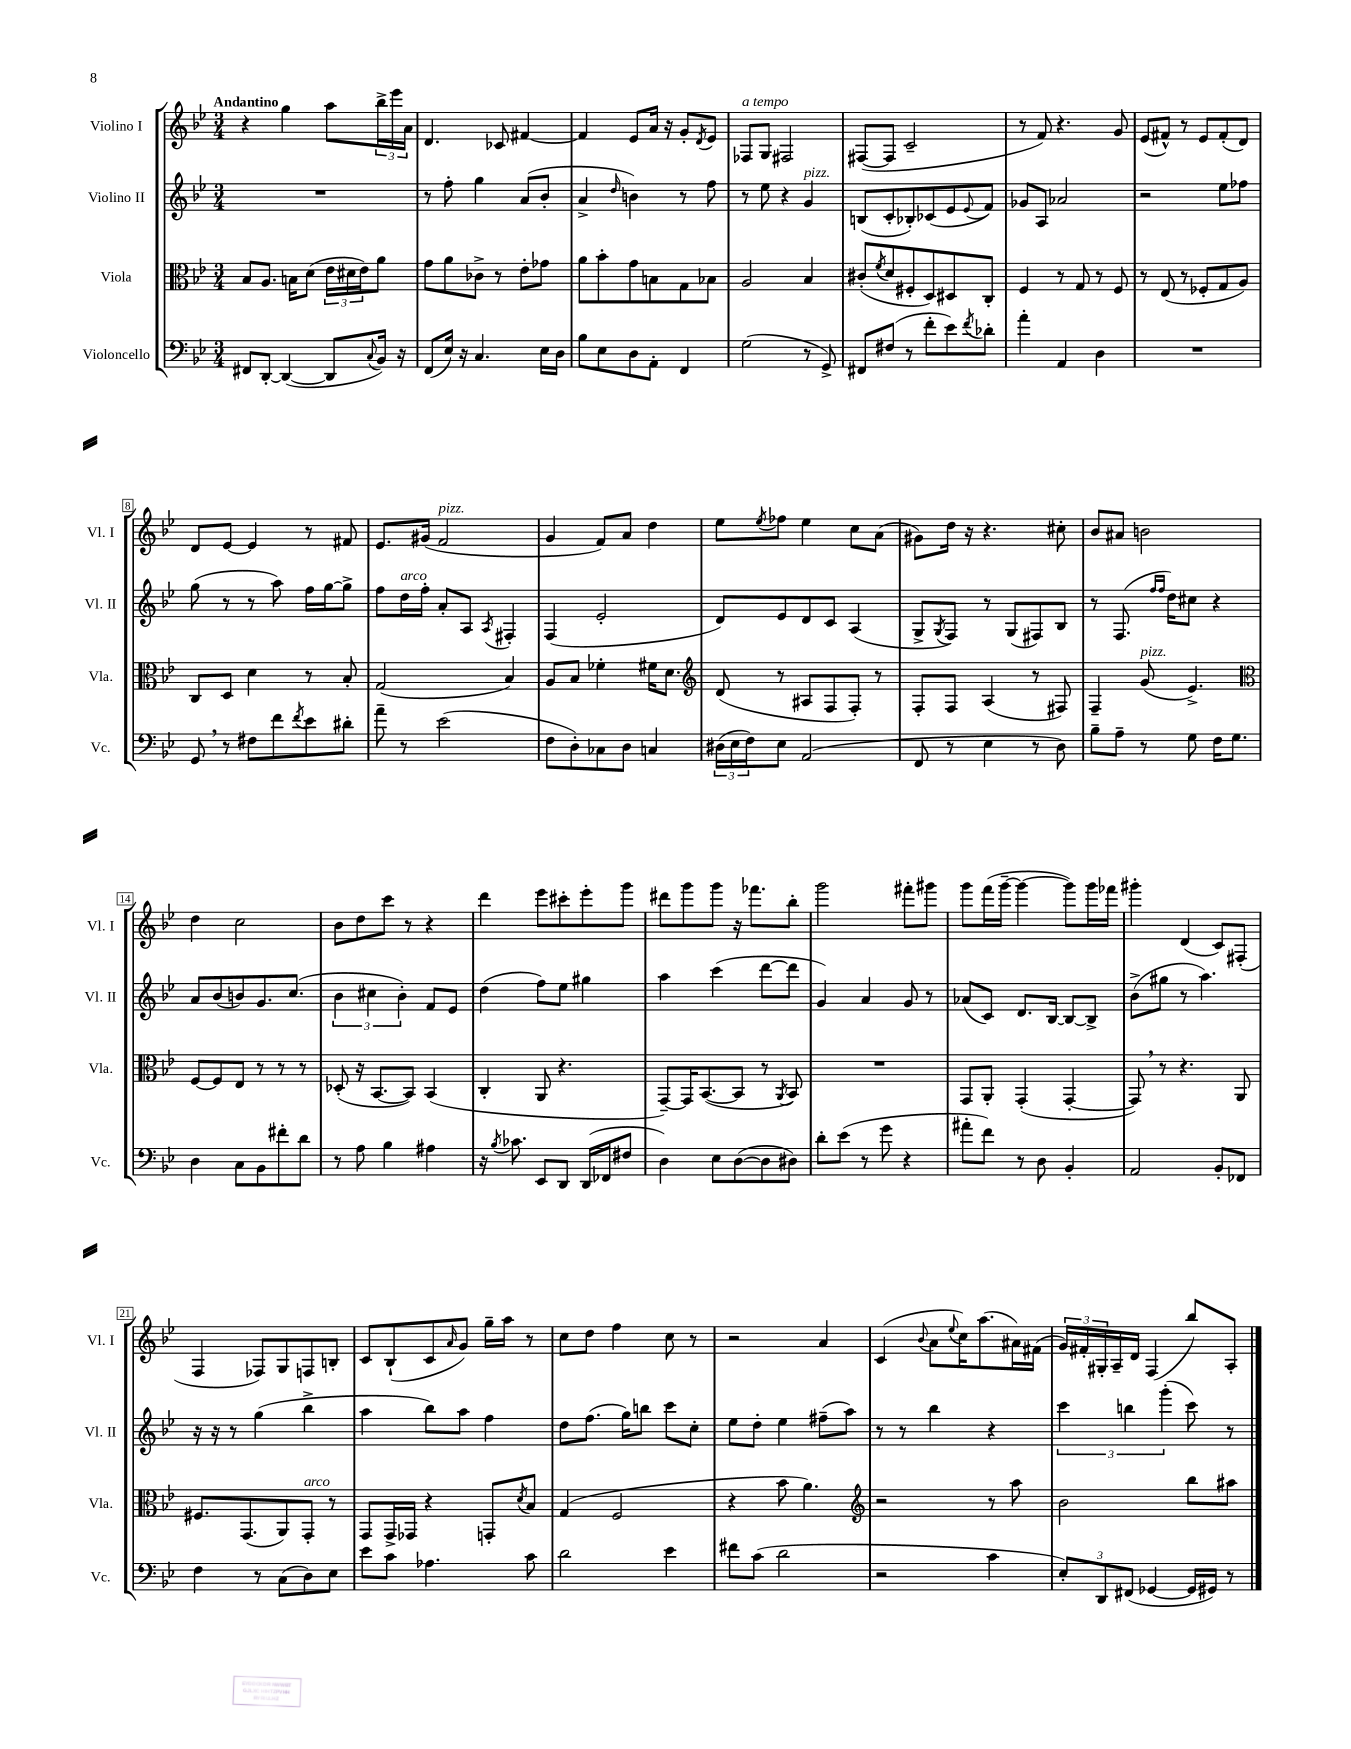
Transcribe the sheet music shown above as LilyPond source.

<<
\new StaffGroup <<
\new Staff = "s0" \with { instrumentName = "Violino I" shortInstrumentName = "Vl. I" } {
    \clef treble \key bes \major \numericTimeSignature \time 3/4 \tempo "Andantino"
    r4 g''4 a''8 \tuplet 3/2 { bes''16-> ees'''16 a'16 } |
    d'4. ces'8 fis'4~ |
    fis'4 ees'8 a'16 r16 g'8-. \acciaccatura { d'8 } ees'8 |
    fes8^\markup { \italic "a tempo" } g8 fis2 |
    fis8~( fis8 c'2-- |
    r8 f'8) r4. g'8 |
    ees'8( fis'8-^) r8 ees'8 fis'8-.( d'8) |
    d'8 ees'8~ ees'4 r8 fis'8 |
    ees'8. gis'16( f'2^\markup { \italic "pizz." } |
    g'4 f'8) a'8 d''4 |
    ees''8 \acciaccatura { ees''8 } fes''8 ees''4 c''8 a'8( |
    gis'8) d''16 r16 r4. cis''8-. |
    bes'8 ais'8 b'2 |
    d''4 c''2 |
    bes'8 d''8 c'''8 r8 r4 |
    d'''4 ees'''8 cis'''8-. ees'''8-. g'''8 |
    dis'''8 g'''8 g'''8 r16 fes'''8. bes''8-. |
    g'''2 fis'''8-. gis'''8 |
    g'''8 f'''16( g'''16~-- g'''4~ g'''8) g'''16 fes'''16 |
    gis'''4-. d'4( c'8) fis8-.( |
    f4 fes8) g8 f8 b8-. |
    c'8 bes8-!( c'8 \grace { a'16 } g'8) g''16-- a''16 r8 |
    c''8 d''8 f''4 c''8 r8 |
    r2 a'4 |
    c'4( \appoggiatura { bes'8 } a'8 \appoggiatura { ees''8 } c''16) a''8.( ais'16) fis'16( |
    \tuplet 3/2 { g'16) fis'16-. gis16-. } a16-- d'16 f4( bes''8) a8-. \bar "|." |
}
\new Staff = "s1" \with { instrumentName = "Violino II" shortInstrumentName = "Vl. II" } {
    \clef treble \key bes \major \numericTimeSignature \time 3/4
    R2. |
    r8 f''8-. g''4 a'8( bes'8-. |
    a'4-> \grace { d''16 } b'4) r8 f''8 |
    r8 ees''8 r4 g'4^\markup { \italic "pizz." } |
    b8( c'8-. bes8-.) ces'8( ees'8 \appoggiatura { ees'8 } f'8) |
    ges'8 a8 aes'2 |
    r2 ees''8 fes''8 |
    g''8( r8 r8 a''8) f''16 g''16~ g''8-> |
    f''8 d''16^\markup { \italic "arco" } f''16-. a'8-. a8 \acciaccatura { a8 } fis4-. |
    f4( ees'2-. |
    d'8) ees'8 d'8 c'8 a4( |
    g8-> \acciaccatura { g8 } f8) r8 g8( fis8) bes8 |
    r8 f8.( \grace { f''16 f''16 } d''16) cis''8 r4 |
    a'8 bes'8( b'8) g'8. c''8.( |
    \tuplet 3/2 { bes'4 cis''4 bes'4-.) } f'8 ees'8 |
    d''4( f''8) ees''8 gis''4 |
    a''4 c'''4( d'''8~ d'''8 |
    g'4) a'4 g'8 r8 |
    aes'8( c'8) d'8. bes16~ bes8~ bes8-> |
    bes'8->( gis''8 r8 a''4.) |
    r16 r16 r8 g''4( bes''4-> |
    a''4 bes''8) a''8 f''4 |
    d''8 f''8.( g''16) b''8 c'''8 c''8-. |
    ees''8 d''8-. ees''4 fis''8--( a''8) |
    r8 r8 bes''4 r4 |
    \tuplet 3/2 { c'''4 b''4 g'''4-.( } c'''8) r8 \bar "|." |
}
\new Staff = "s2" \with { instrumentName = "Viola" shortInstrumentName = "Vla." } {
    \clef alto \key bes \major \numericTimeSignature \time 3/4
    bes8 a8. b16 d'8( \tuplet 3/2 { ees'16 dis'16 ees'16) } a'8 |
    g'8 a'8 ces'8-> r8 ees'8-. ges'8 |
    a'8 bes'8-. g'8 b8 g8 bes8 |
    a2 bes4 |
    cis'8-.( \acciaccatura { f'8 } d'8 fis8-. d8) dis8 c8-. |
    f4 r8 g8 r8 f8 |
    r8 ees8( r8 fes8-. g8 a8) |
    c8 d8 d'4 r8 bes8-. |
    g2( bes4) |
    a8 bes8 fes'4-. fis'16 d'8. |
    \clef treble d'8( r8 ais8 f8 f8-.) r8 |
    f8-. f8 a4( r8 fis8) |
    f4-- g'8^\markup { \italic "pizz." }( ees'4.->) |
    \clef alto f8~ f8 ees8 r8 r8 r8 |
    des8-.( r16 bes,8.~ bes,8) bes,4( |
    c4-. a,8 r4. |
    g,8~--) g,16 bes,8.~( bes,8 r8 \acciaccatura { a,8 } bes,8) |
    R2. |
    g,8 a,8-. g,4-.( g,4~-. |
    g,8) \breathe r8 r4. a,8 |
    fis8. g,8.( a,8) g,8-.^\markup { \italic "arco" } r8 |
    g,8 g,16-> ges,16 r4 g,8-. \acciaccatura { d'8 } bes8 |
    g4( f2 |
    r4 bes'8 a'4.) |
    \clef treble r2 r8 a''8 |
    bes'2 bes''8 ais''8 \bar "|." |
}
\new Staff = "s3" \with { instrumentName = "Violoncello" shortInstrumentName = "Vc." } {
    \clef bass \key bes \major \numericTimeSignature \time 3/4
    fis,8 d,8~-. d,4~( d,8 \appoggiatura { c8 } bes,16) r16 |
    f,8( ees16) r16 c4. ees16 d16 |
    bes8 ees8 d8 a,8-. f,4 |
    g2( r8 g,8->) |
    fis,8 fis8( r8 f'8-. ees'8) \acciaccatura { f'8 } des'8-. |
    a'4-. a,4 d4 |
    R2. |
    g,8 \breathe r8 fis8 f'8 \acciaccatura { f'8 } ees'8 dis'8-. |
    a'8-- r8 ees'2( |
    f8 d8-.) ces8 d8 c4 |
    \tuplet 3/2 { dis16( ees16 f16) } ees8 a,2( |
    f,8 r8 ees4 r8 d8) |
    bes8-- a8-- r8 g8 f16 g8. |
    d4 c8 bes,8 fis'8-. d'8 |
    r8 a8 bes4 ais4 |
    r16 \acciaccatura { bes8 } ces'8. ees,8 d,8 d,16( fes,16 fis8 |
    d4) ees8 d8~( d8 dis8) |
    d'8-. ees'8( r8 g'8 r4 |
    ais'8-. f'8) r8 d8 bes,4-. |
    a,2 bes,8-. fes,8 |
    f4 r8 c8( d8) ees8 |
    ees'8 c'8 aes4. c'8 |
    d'2 ees'4 |
    fis'8 c'8( d'2 |
    r2 c'4 |
    \tuplet 3/2 { ees8-.) d,8 fis,8( } ges,4~ ges,16 gis,16) r8 \bar "|." |
}
>>
>>
\layout { \context { \Score \override BarNumber.stencil = #(make-stencil-boxer 0.1 0.3 ly:text-interface::print) } }
